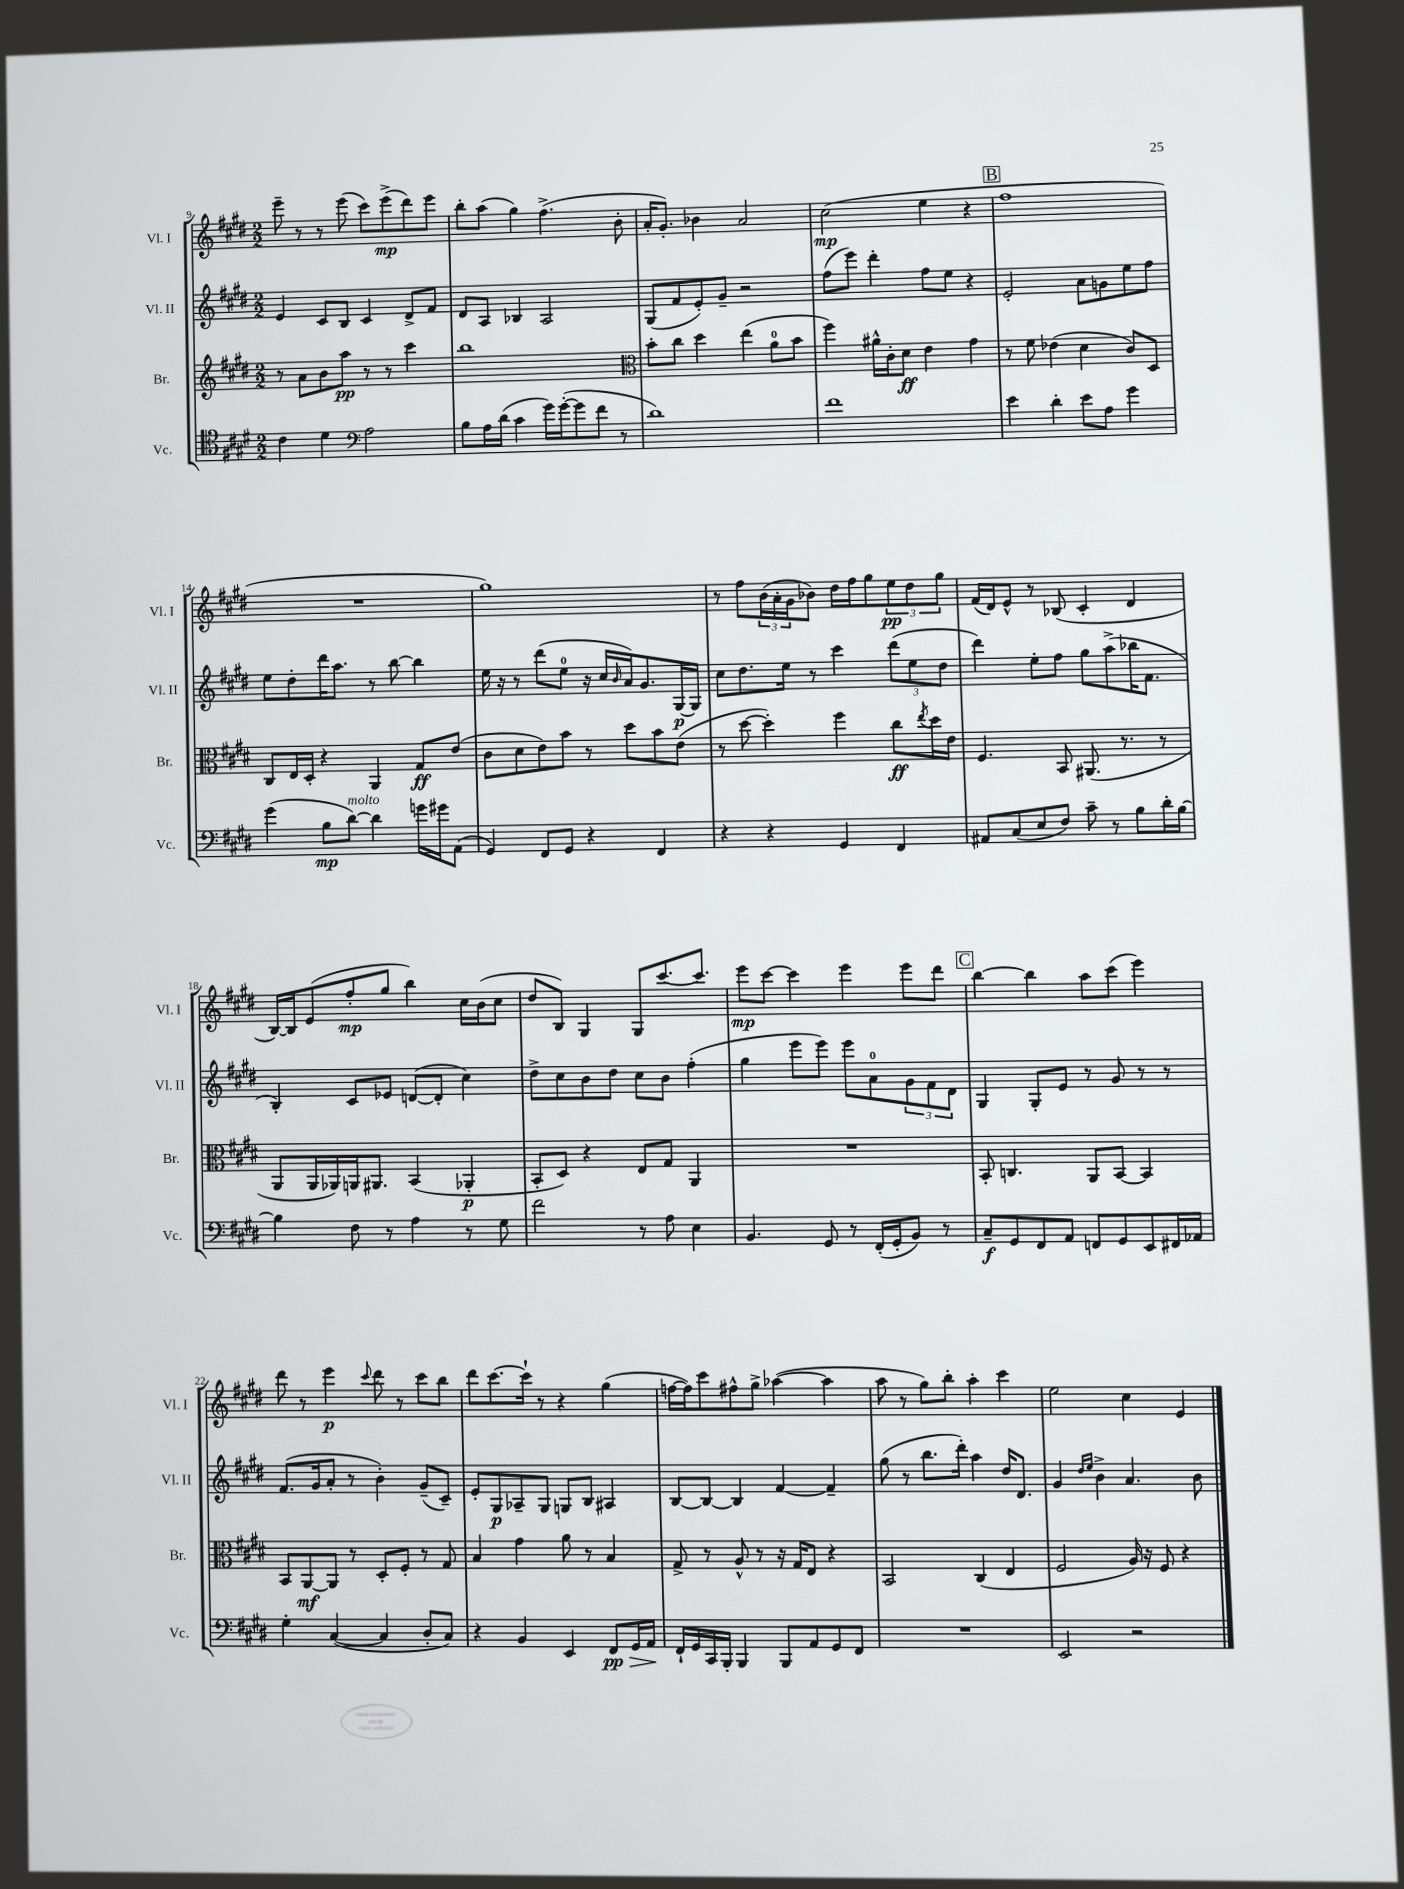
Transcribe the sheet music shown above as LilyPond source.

<<
\new StaffGroup <<
\new Staff = "s0" \with { instrumentName = "Vl. I" shortInstrumentName = "Vl. I" } {
    \clef treble \key e \major \numericTimeSignature \time 2/2
    e'''8-- r8 r8 e'''8( cis'''8) e'''8->\mp( dis'''8) e'''8 |
    b''8-. a''8( gis''4) fis''4.->( b'8-. |
    a'16-. gis'8.-.) bes'4 a'2 |
    cis''2\mp( e''4 r4 |
    \mark \markup { \box "B" } fis''1 |
    R1 |
    gis''1) |
    r8 fis''8 \tuplet 3/2 { b'16( a'16-. gis'16 } bes'8) dis''16 fis''16 gis''8 \tuplet 3/2 { e''8\pp dis''8 gis''8 } |
    fis'16( dis'16) e'8-^ r8 bes8( cis'4-. dis'4 |
    b16~) b16 e'8( fis''8-.\mp gis''8 b''4) cis''16 b'16( cis''8 |
    dis''8 b8) gis4 gis8 cis'''8.~ cis'''8. |
    e'''8\mp cis'''8~ cis'''4 e'''4 e'''8 dis'''8 |
    \mark \markup { \box "C" } b''4~ b''4 a''8 cis'''8( e'''4) |
    dis'''8 r8 e'''4\p \appoggiatura { cis'''8 } dis'''8 r8 cis'''8 b''8 |
    dis'''8 cis'''8.~ cis'''16-! r8 r4 gis''4( |
    f''16~ f''16) cis'''8 fis''8-^ gis''8-> aes''4~( aes''4 |
    a''8 r8 gis''8) b''8-. a''4-. cis'''4 |
    e''2 cis''4 e'4 \bar "|." |
}
\new Staff = "s1" \with { instrumentName = "Vl. II" shortInstrumentName = "Vl. II" } {
    \clef treble \key e \major \numericTimeSignature \time 2/2
    e'4 cis'8 b8 cis'4 dis'8-> fis'8 |
    dis'8 a8 bes4 a2 |
    gis8( fis'8 e'8-.) gis'8-- r2 |
    fis''8( e'''8) dis'''4-. fis''8 e''8 r4 |
    \mark \markup { \box "B" } e'2-. a'8 g'8 e''8 fis''8 |
    e''8 dis''8-. dis'''16 a''8. r8 b''8~ b''4 |
    e''16 r16 r8 dis'''8( e''8-0 r16 cis''16 \grace { b'16 } a'16) gis'8. gis16~\p gis16 |
    cis''8 dis''8. e''16 r8 cis'''4 \tuplet 3/2 { dis'''8( e''8 dis''8 } |
    dis'''4) e''8-. fis''8 gis''8 a''8->( bes''16 fis'8. |
    b4-.) cis'8 ees'8 d'8~( d'8-. cis''4) |
    dis''8-> cis''8 b'8 dis''8 cis''8 b'8 fis''4-.( |
    gis''4 e'''8 e'''8) e'''8 a'8-0 \tuplet 3/2 { gis'8 fis'8 dis'8 } |
    \mark \markup { \box "C" } gis4 gis8-. e'8 r8 gis'8 r8 r8 |
    fis'8.( gis'16 a'8-. r8 b'4-.) gis'8--( cis'8--) |
    e'8-. gis8\p aes8-- gis8 g8 b8 ais4 |
    b8~ b8~ b4 fis'4~ fis'4-- |
    gis''8( r8 b''8. dis'''16-.) a''4 dis''16 dis'8. |
    gis'4 \grace { dis''16 e''16 } b'4-> a'4. b'8 \bar "|." |
}
\new Staff = "s2" \with { instrumentName = "Br." shortInstrumentName = "Br." } {
    \clef treble \key e \major \numericTimeSignature \time 2/2
    r8 a'8 b'8 a''8\pp r8 r8 cis'''4 |
    b''1 |
    \clef alto b'8-. cis''8 dis''4 e''4( a'8-0 b'8 |
    fis''4) ais'16-^ cis'16-. dis'8\ff e'4 gis'4 |
    \mark \markup { \box "B" } r8 fis'8 ees'4( dis'4 cis'8) dis8 |
    cis8 e16 dis16-. r4 a,4 gis8\ff e'8( |
    cis'8 dis'8 e'8) b'8 r8 dis''8 b'8 e'8( |
    r8 dis''8~ dis''4-.) fis''4 cis''8\ff \acciaccatura { e''8 } dis''16 e'16 |
    fis4. b,8 ais,8.( r8. r8 |
    a,8 a,16 aes,16) a,16 ais,8. b,4( aes,4-.\p |
    b,8-. dis8) r4 e8 gis8 a,4 |
    R1 |
    \mark \markup { \box "C" } b,8-. c4. a,8 b,8~ b,4 |
    b,8 a,8~\mf a,8 r8 dis8-. fis8-. r8 gis8 |
    b4 gis'4 a'8 r8 b4 |
    gis8-> r8 a8-^ r8 r16 gis16 e8 r4 |
    b,2 cis4( e4 |
    fis2 a16) r16 fis8 r4 \bar "|." |
}
\new Staff = "s3" \with { instrumentName = "Vc." shortInstrumentName = "Vc." } {
    \clef tenor \key e \major \numericTimeSignature \time 2/2
    cis'4 dis'4 \clef bass a2 |
    b8 a16 dis'16( cis'4 gis'16) gis'16~-.( gis'8 fis'8 r8 |
    dis'1) |
    fis'1 |
    \mark \markup { \box "B" } e'4 dis'4-. e'8 a8 gis'4 |
    gis'4( b8\mp dis'8~^\markup { \italic "molto" }) dis'4 g'16 gis'16 a,8( |
    gis,4) fis,8 gis,8 r4 fis,4 |
    r4 r4 gis,4 fis,4 |
    ais,8 cis8( e8 fis8) cis'8-- r8 b8 dis'16-. b16~ |
    b4 fis8 r8 a4 r8 gis8 |
    fis'2 r8 a8 e4 |
    b,4. gis,8 r8 fis,16-.( gis,16-. b,8) r8 |
    \mark \markup { \box "C" } cis8--\f gis,8 fis,8 a,8 f,8 gis,8 e,8 fis,16 aes,16 |
    gis4-. cis4~( cis4 dis8-. cis8) |
    r4 b,4 e,4 fis,8\pp\> gis,16 a,16\! |
    fis,16-! gis,16 cis,16 b,,16-. b,,4 b,,8 a,8 gis,8 fis,8 |
    R1 |
    e,2 r2 \bar "|." |
}
>>
>>
\layout { \context { \Score currentBarNumber = #9 } }
